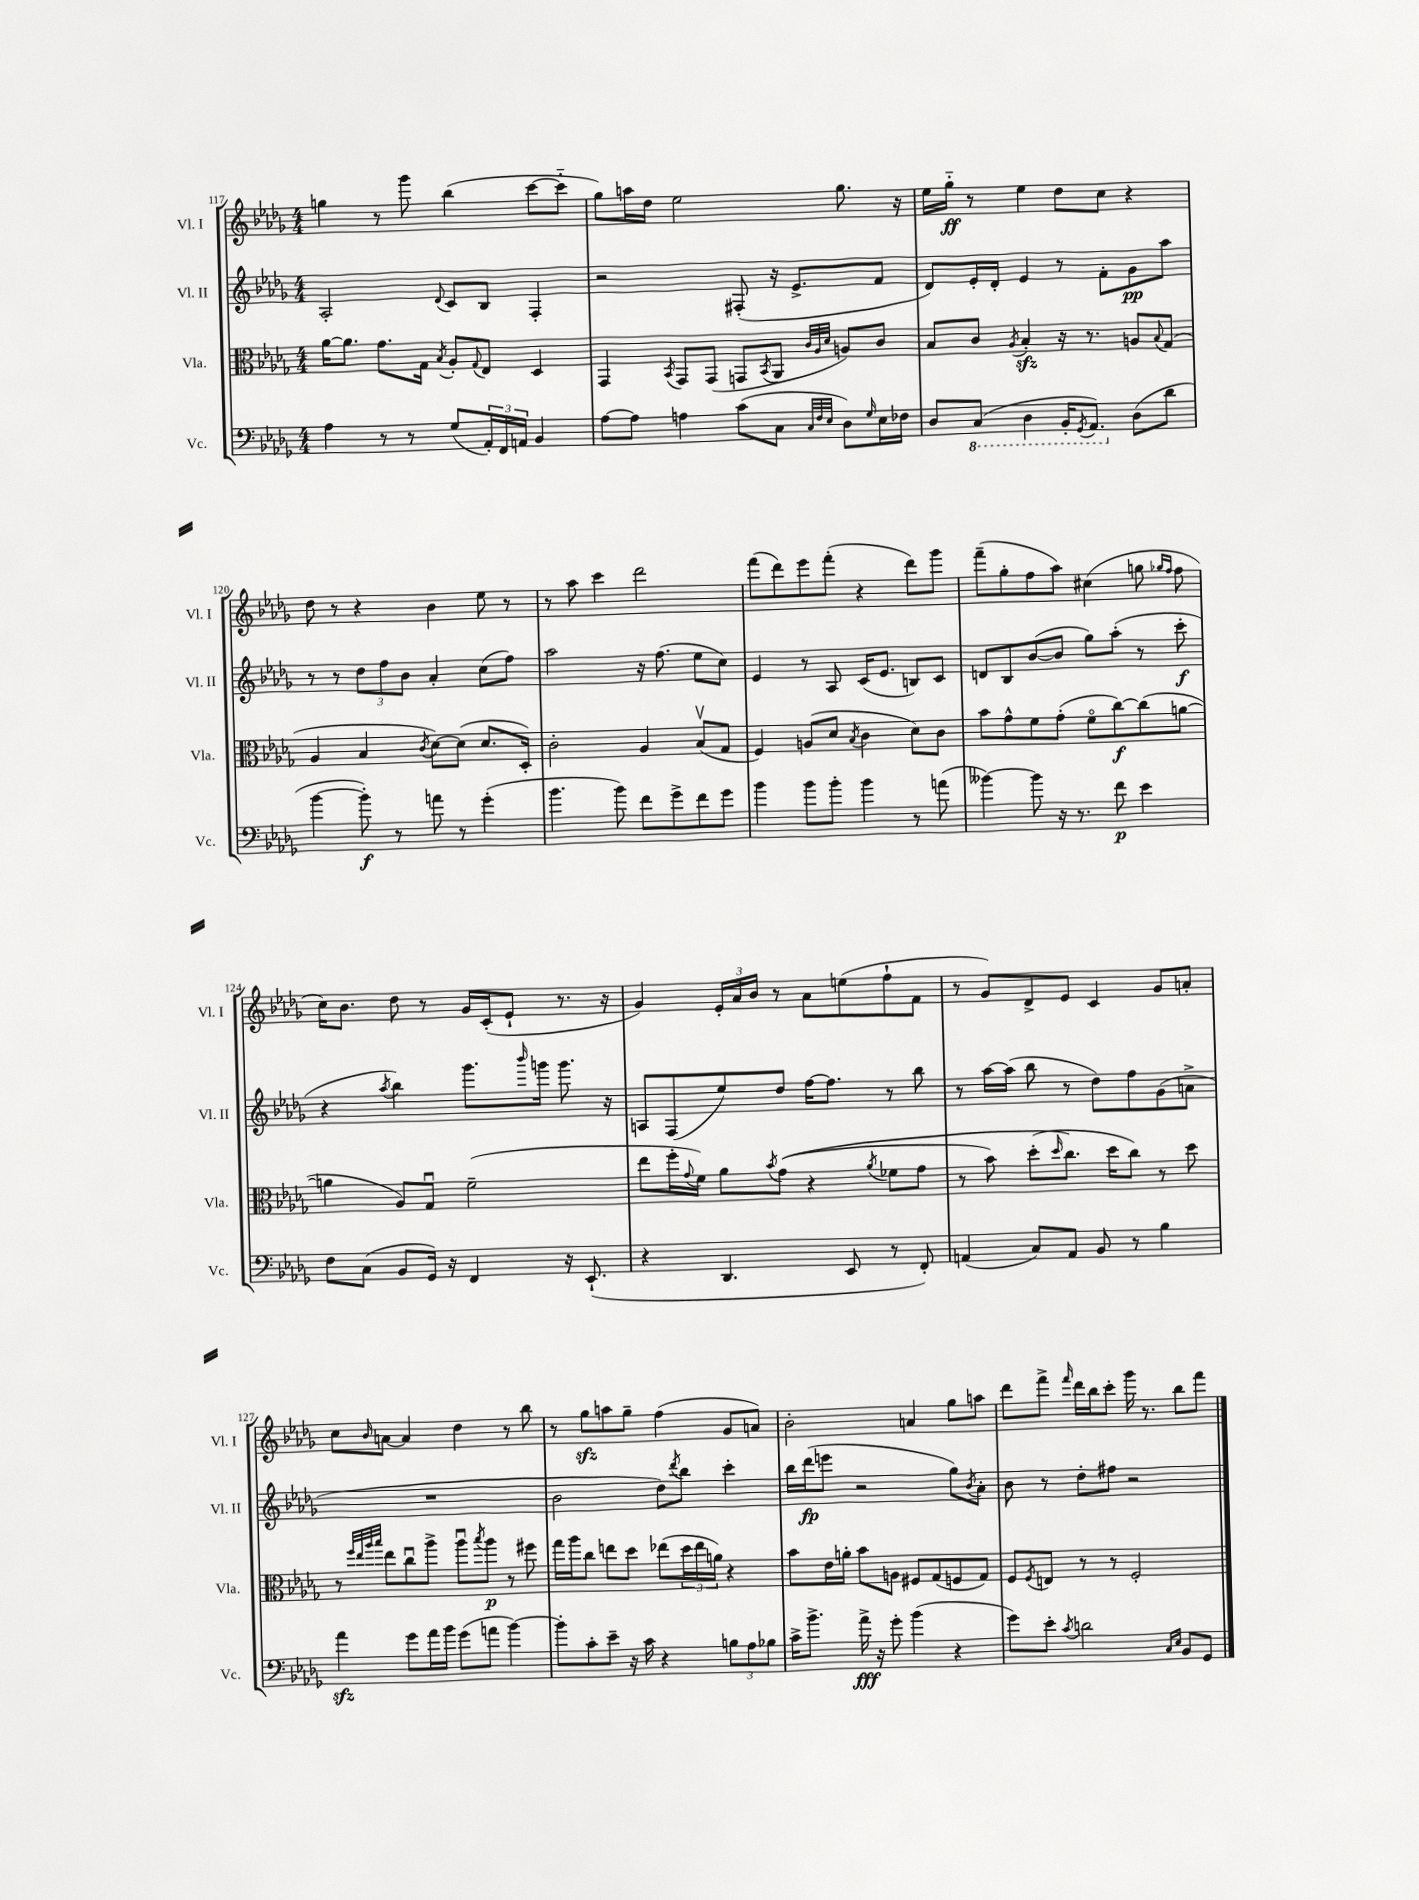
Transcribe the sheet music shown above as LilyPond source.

<<
\new StaffGroup <<
\new Staff = "s0" \with { instrumentName = "Vl. I" shortInstrumentName = "Vl. I" } {
    \clef treble \key des \major \numericTimeSignature \time 4/4
    g''4 r8 ges'''8 bes''4( c'''8~ c'''8-_ |
    ges''8) a''16 des''16 ees''2 ges''8. r16 |
    ees''16 ges''16-_\ff r8 ees''4 des''8 c''8 r4 |
    des''8 r8 r4 bes'4 ees''8 r8 |
    r8 aes''8 c'''4 des'''2 |
    f'''8( des'''8) ees'''8 f'''8-.( r4 des'''8) ges'''8 |
    f'''8--( ges''8-. f''8 aes''8) cis''4( g''8 \grace { ges''16 f''16 } f''8 |
    c''16) bes'8. des''8 r8 ges'16 c'16-.( ees'8-! r8. r16 |
    ges'4) \tuplet 3/2 { ees'16-. aes'16 bes'16 } r8 aes'8 e''8( f''8-! f'8 |
    r8 ges'8) des'8-> ees'8 c'4 ges'8 a'8-. |
    c''8 \grace { bes'16 } a'8~ a'4 des''4 r8 bes''8 |
    r8 ges''8\sfz a''8 ges''8-- f''4( ges'8 a'8) |
    bes'2-. a'4 ges''8 a''8 |
    des'''8 f'''8-> \grace { f'''16 } des'''16 bes''16 c'''8-. ges'''16 r8. bes''8 f'''8 \bar "|." |
}
\new Staff = "s1" \with { instrumentName = "Vl. II" shortInstrumentName = "Vl. II" } {
    \clef treble \key des \major \numericTimeSignature \time 4/4
    aes2-. \appoggiatura { des'8 } c'8 bes8 f4-. |
    r2 fis8-.( r16 ees'8.-> f'8 |
    des'8) ees'16-. des'16-. ees'4 r8 f'8-. ges'8\pp aes''8 |
    r8 r8 \tuplet 3/2 { des''8 f''8 bes'8 } aes'4-. c''8( f''8) |
    aes''2 r16 f''8.( ees''8 c''8) |
    ees'4 r8 aes8 c'16( ees'8. b8) c'8 |
    d'8 bes8 bes'8~( bes'8 ges''8) aes''8-.( r8 c'''8-.\f |
    r4 \acciaccatura { aes''8 } bes''4) ges'''8. \grace { bes'''16 } g'''16 g'''8. r16 |
    a8 f8( ees''8) des''8 f''16~ f''8. r8 bes''8 |
    r8 aes''16~ aes''16( bes''8 r8 des''8) f''8 ges'8( a'8-> |
    R1 |
    bes'2 des''8) \acciaccatura { des'''8 } bes''8 c'''4-. |
    bes''16 des'''16\fp( e'''8 r2 ges''8) \acciaccatura { bes'8 } aes'8-. |
    bes'8 r8 des''8-. fis''8 r2 \bar "|." |
}
\new Staff = "s2" \with { instrumentName = "Vla." shortInstrumentName = "Vla." } {
    \clef alto \key des \major \numericTimeSignature \time 4/4
    aes'16~ aes'8. ges'8. ges16 \acciaccatura { bes8 } aes8-. \appoggiatura { ges8 } ees8 des4 |
    ges,4 \acciaccatura { bes,8 } ges,8 ges,8( g,8 \acciaccatura { bes,8 } aes,8 \grace { c'32 aes32 des'32 } a8) c'8 |
    bes8 c'8 \acciaccatura { aes8 } bes4-.\sfz r16 r8. a8 \appoggiatura { bes8 } ges8( |
    aes4 bes4 \acciaccatura { c'8 } des'8~) des'8( des'8. des16-.) |
    c'2-. aes4 bes8\upbow( ges8 |
    f4) a8( des'8 \acciaccatura { bes8 } c'4 des'8) c'8 |
    bes'8 ges'8-^ f'8 ges'8-.( f'8\flageolet c''8~\f) c''8( a'8~ |
    a'4 aes8) ges8\downbow f'2--( |
    ees''8 f''16-. \appoggiatura { ges'8 } f'16) aes'8 \acciaccatura { bes'8 } ges'8(\( r4 \acciaccatura { aes'8 } fes'8 ges'8 |
    r8 bes'8) des''8-.( \grace { des''16 } c''8.\) des''16 c''8) r8 des''8 |
    r8 \grace { f''32 ees''32 aes''32 bes''32 } ees''8 c''8\downbow aes''8-> aes''8\downbow \acciaccatura { bes''8 } aes''8\p r8 fis''8 |
    ges''16 aes''16 c''8 e''8 des''8 ees''8( \tuplet 3/2 { des''16 ees''16 a'16) } r4 |
    bes'8 ees'16 a'16-. bes'8 a8 fis8 ges8( f8 ges8) |
    f8 \acciaccatura { f8 } e8 r8 r8 f2-. \bar "|." |
}
\new Staff = "s3" \with { instrumentName = "Vc." shortInstrumentName = "Vc." } {
    \clef bass \key des \major \numericTimeSignature \time 4/4
    aes4 r8 r8 ges8( \tuplet 3/2 { aes,16-.) f,16 a,16 } bes,4 |
    aes8~ aes8 a4 c'8( c8 \grace { c32 f32 ees32 } des8) \grace { ges16 } ees16 fes16 |
    des8 \ottava #-1 c,8( des,4 bes,,16-. \acciaccatura { ges,,8 } aes,,8.) \ottava #0 des8( des'8 |
    bes'4~ bes'8-.\f) r8 a'8 r8 ges'4-.( |
    bes'4. bes'8) f'8 ges'8-> f'8 ges'8 |
    bes'4 bes'8 bes'8-. bes'4 r8 a'8( |
    beses'4~) beses'8 r16 r8. f'8\p ees'4 |
    f8 c8( bes,8 ges,16) r16 f,4 r16 ees,8.-!( |
    r4 des,4. ees,8 r8 f,8-.) |
    a,4( c8) a,8 bes,8 r8 bes4 |
    aes'4\sfz ges'8 aes'16 bes'16 ges'8( a'8 bes'4~) |
    bes'8-. c'8-. ees'8-- r16 c'16 r4 \tuplet 3/2 { b8 aes8 bes8 } |
    c'16-> bes'8.-> aes'16->\fff r16 ges'8-. bes'4( r4 |
    ges'8) ees'8-. \acciaccatura { c'8 } d'2 \grace { c16 ees16 } bes,8 ges,8 \bar "|." |
}
>>
>>
\layout { \context { \Score currentBarNumber = #117 } }
